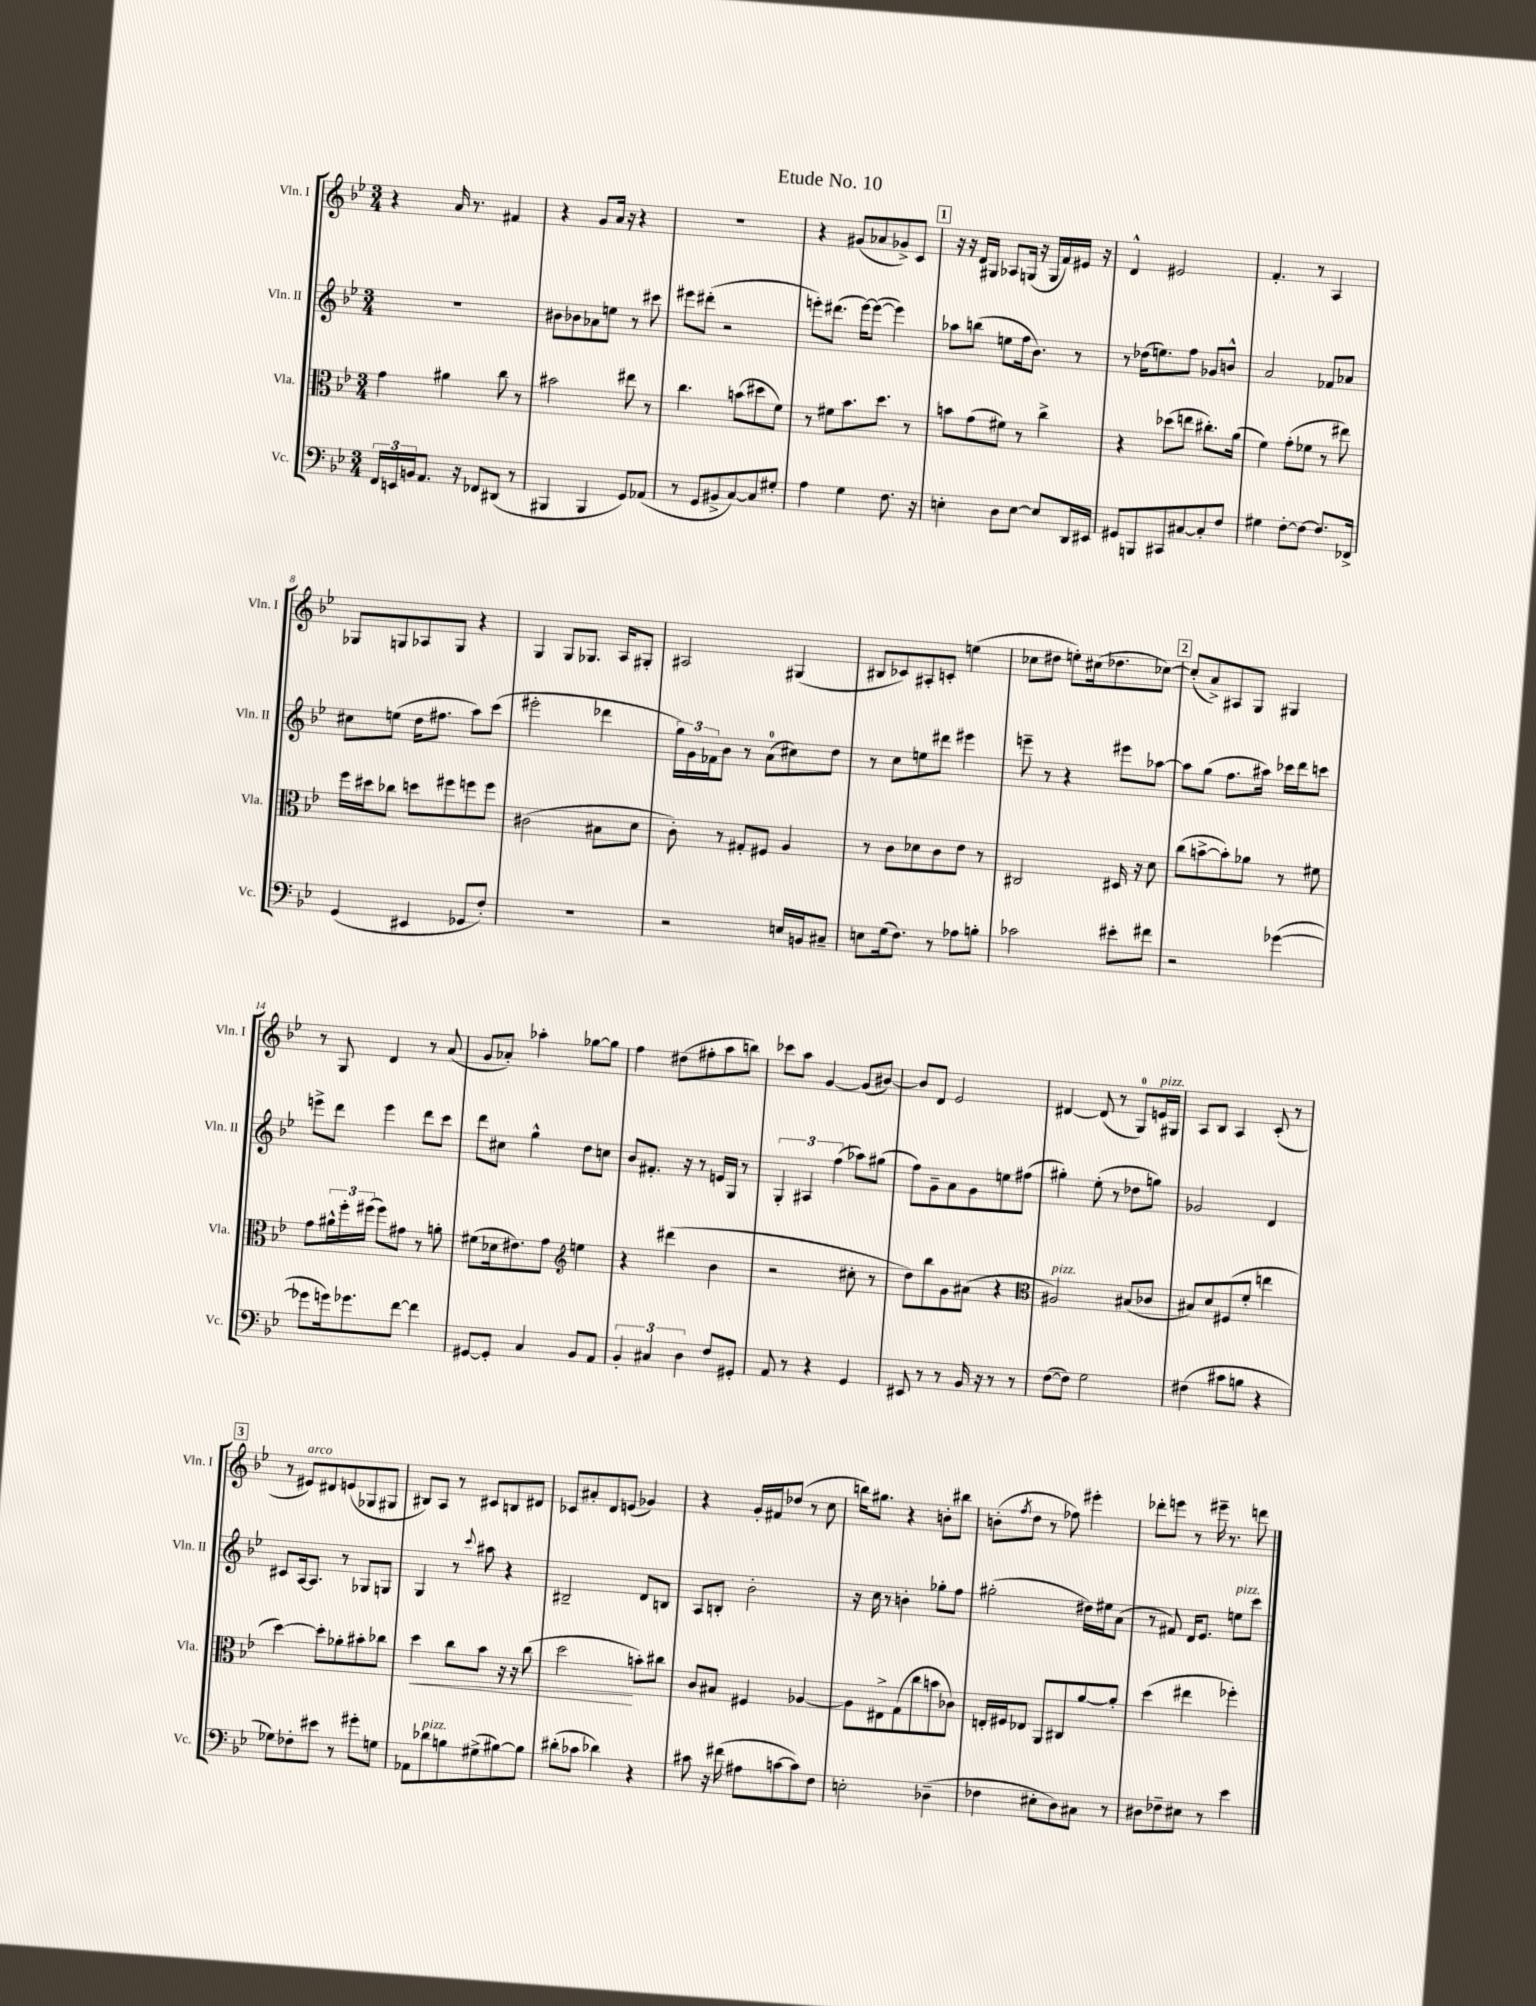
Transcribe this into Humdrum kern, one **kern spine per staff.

**kern	**kern	**dynam	**kern	**kern
*part4	*part3	*part3	*part2	*part1
*staff4	*staff3	*staff3	*staff2	*staff1
*I"Vc.	*I"Vla.	*	*I"Vln. II	*I"Vln. I
*I'Vc.	*I'Vla.	*	*I'Vln. II	*I'Vln. I
*clefF4	*clefC3	*	*clefG2	*clefG2
*k[b-e-]	*k[b-e-]	*	*k[b-e-]	*k[b-e-]
*M3/4	*M3/4	*	*M3/4	*M3/4
=1	=1	=1	=1	=1
24FF/LL	4g\	.	2.r	4r
24EEn/	.	.	.	.
24BBn/J	.	.	.	.
8.AA/J	.	.	.	.
.	4a#X\	.	.	16a/
16r	.	.	.	8.r
8FF-X/L	.	.	.	.
(8DD#X/J	8cc\	.	.	4f#X/
8r	8r	.	.	.
=2	=2	=2	=2	=2
4BBB#X/	2b#X\	.	8b#X\L	4r
.	.	.	8b-X\	.
4BBB#/	.	.	8a-X\	8g/L
.	.	.	8een\J	16a/Jk
.	.	.	.	16r
8GG/L)	8ee#X\	.	8r	4r
(8AA-X/J	8r	.	8ccc#X\	.
=3	=3	=3	=3	=3
8r	4.cc\	.	8eee#X\L	2.r
8GG/L	.	.	(8ddd#X'\J	.
8BB#X^/	.	.	2r	.
[8C/)	(8bn\L	.	.	.
8C/]	8dd#X\	.	.	.
8G#X'/J	8f\J)	.	.	.
=4	=4	=4	=4	=4
4A\	8r	.	8eeen'\L)	4r
.	8f#X\L	.	(8.ddd#X\J	.
4G\	8.b-\	.	.	(8g#X/L
.	.	.	[16eee\KL)	.
.	.	.	(8eee\J_	8a-X/
.	8.dd\J	.	.	.
8.F\	.	.	4eee\])	8g-X^/)
.	8r	.	.	8c/J
16r	.	.	.	.
!!LO:REH:place=s1:t=1
=5	=5	=5	=5	=5
4En'\	8bn\L	.	8aa-X\L	16r
.	.	.	.	16r
.	(8g\	.	(8bbn\J	16d/LL
.	.	.	.	16G#X/JJ
8D\L	8f#X\J)	.	8een\L	8A-X/L
[8E\J	8r	.	16ff\k	(16Gn/Jk
.	.	.	8.b-\J)	16r
8E/L]	4cc^\	.	.	16G/LL
.	.	.	.	16f/)
16DD/L	.	.	8r	16e#X/JJ
16EE#X/JJ	.	.	.	16r
=6	=6	=6	=6	=6
8GG#X/L	4r	.	8r	4d^^/
8BBBn/	.	.	(16dd-X\KL	.
.	.	.	8.een\)	.
8CC#X/	(8dd-X\L	.	.	2e#X/
[8C#X/	8een\J	.	8ff\J	.
8C#'/]	8.cc#X'\L)	.	8g-X/L	.
8F/J	.	.	8bn^^/J	.
.	(16a\Jk	.	.	.
=7	=7	=7	=7	=7
4G#X\	4f\)	.	2a/	4.f'/
[8F'\L	(8g'\L	.	.	.
8F\J_	8f-X\J	.	.	8r
8.F/L]	8r	.	8f-X/L	4A/
.	8ee#X\)	.	8a-X/J	.
16FF-X^/Jk	.	.	.	.
!!LO:LB:g=z
=8	=8	=8	=8	=8
(4GG/	16ff\LL	.	8cc#X\L	8G-X/L
.	16dd#X\J	.	.	.
.	8cc-X\J	.	(8een\J	8Gn/
4EE#X/	8ddn\L	.	16dd\KL	8A-X/
.	.	.	8.ff#X\J	.
.	8ff#X\	.	.	8G/J
8GG-X/L	8ffn\	.	8aa\L)	4r
8F'/J)	8ff\J	.	(8ccc\J	.
=9	=9	=9	=9	=9
2.r	(2c#X\	.	2eee#X'\	4G/
.	.	.	.	8G/L
.	.	.	.	8.G-X/J
.	8B#X\L	.	4ddd-X\	.
.	.	.	.	16A/KL
.	8d\J	.	.	8G#X'/J
=10	=10	=10	=10	=10
2r	8c'\)	.	24gg\LL)	2A#X/
.	.	.	24g\	.
.	.	.	24f-X\J	.
.	8r	.	8b-\J	.
.	8G#X'/L	.	8r	.
.	8F#X/J	.	(8a\L	.
16En/LL	4A/	.	8cc#X\)	(4G#X/
16BBn/J	.	.	.	.
8C#X~/J	.	.	8dd\J	.
=11	=11	=11	=11	=11
8En\L	8r	.	8r	8B#X/L
(16G\k	8c\L	.	8cc\L	8c-X/)
8.F\J)	.	.	.	.
.	8d-X\	.	8een\	8A#X'/
8r	8c\	.	8ddd#X\J	8cn'/J
8A-X\L	8e-\J	.	4eee#X\	(4een\
8Bn'\J	8r	.	.	.
=12	=12	=12	=12	=12
2c-X\	2C#X/	.	8eeen~\	8cc-X\L
.	.	.	8r	8dd#X\J
.	.	.	4r	8een'\L)
.	.	.	.	(16cc#X\k
.	.	.	.	8.dd-X\
8e#X'\L	16D#X/	.	8eee#X\L	.
.	16r	.	.	.
8f#X\J	8d\	.	[8aa-X\J	[8cc-X\J)
!!LO:REH:place=s1:t=2
=13	=13	=13	=13	=13
2r	(8cc\L	.	8aa-\L]	(8cc-'/L]
.	[8bn^\	.	(8gg\J	8a^/)
.	8b'\])	.	8.ff\L	8A#X/
.	8a-X\J	.	.	8G/J
.	.	.	16aa#X\Jk)	.
([4g-X\	8r	.	16ccc-X\LL	4G#X/
.	.	.	16ddd\J	.
.	8f#X\	.	8cccn\J	.
!!LO:LB:g=z
=14	=14	=14	=14	=14
8g-X\L]	8g\L	.	8eeen^\L	8r
16gn\k)	24a#X^^\L	.	8ddd\J	8G/
.	24ff'\	.	.	.
8.g-X\	.	.	.	.
.	(24ff#X\JJ	.	.	.
.	8ff#\L)	.	4eee\	4d/
[8f\J	8g#X\J	.	.	.
4f\]	8r	.	8ddd\L	8r
.	8an'\	.	8ccc\J	(8a/
=15	=15	=15	=15	=15
[8GG#X/L	(8f#X\L	.	8ddd\L	8g/L
8GG#'/J]	16d-X\k	.	8cc#X\J	8a-X'/J)
.	8.e#X\)	.	.	.
4C/	.	.	4gg^^\	4aa-X'\
.	8g\J	.	.	.
*	*clefG2	*	*	*
8BB-/L	4een\	.	8dd\L	[8gg-X\L
8AA/J	.	.	8ccn\J	8gg-\J]
=16	=16	=16	=16	=16
6BB-'/	4r	.	8b-/L	4ff\
.	.	.	8.f#X'/J	.
6C#X/	.	.	.	.
.	(4ddd#X\	.	.	(8dd#X\L
.	.	.	16r	.
6D\	.	.	.	.
.	.	.	8r	8ff#X'\
8F/L	4b-\	.	16en/LL	8aa\
.	.	.	16G/JJ	.
8GG#X'/J	.	.	8r	8bbn\J)
=17	=17	=17	=17	=17
8AA/	2r	.	6G'/	8ccc-X\L
8r	.	.	.	8aa\J
.	.	.	6A#X/	.
4r	.	.	.	[4g/
.	.	.	(6ff\	.
4GG/	8cc#X'\	.	8aa-X\L)	(8g/L]
.	8r	.	(8gg#X\J	[8b#X/J)
=18	=18	=18	=18	=18
8EE#X/	8dd\L)	.	8ff\L)	8b#/L]
8r	8bb-\	.	8g~\	8d/J
8r	8g\	.	8a\	2e-/
16BB-/	(8a#X\J	.	8g\	.
16r	.	.	.	.
8r	4r	.	8een\	.
8r	.	.	(8ff#X\J	.
=19	=19	=19	=19	=19
*	*clefC3	*	*	*
!	!LO:TX:a:i:t=pizz.	!	!	!
([8F\L	2A#X/)	.	4gg#X'\)	[4d#X/
8F\J])	.	.	.	.
2G\	.	.	(8ee-'\	(8d#/]
.	.	.	8r	8r
.	(8B#X/L	.	8dd-X\L	8G/L)
!	!	!	!	!LO:TX:a:i:t=pizz.
.	8c-X/J	.	8ggn\J)	16en/L
.	.	.	.	16G#X/JJ
=20	=20	=20	=20	=20
(4F#X\	8B#X/L)	.	2g-X/	8A/L
.	8d/	.	.	8B-/J
8c#X\L	(8F#X/	.	.	4A/
8Bn\J	8f'/J	.	.	.
4r	4een\	.	4d/	(8c'/
.	.	.	.	8r
!!LO:LB:g=z
!!LO:REH:place=s1:t=3
=21	=21	=21	=21	=21
8G-X\L)	[4dd\)	.	8c#X/L	8r
!	!	!	!	!LO:TX:a:i:t=arco
8F-X'\	.	.	[16A/k	8e#X/L)
.	.	.	8.A/J]	.
8e#X\J	8dd'\L]	.	.	8d#X/
8r	8a-X'\	.	8r	(8en/
8g#X'\L	8b#X'\	.	8G-X/L	8G-X/
8Gn\J	8cc-X\J	.	8Gn/J	8G#X/J
=22	=22	=22	=22	=22
!	!	!LO:HP:b	!	!
8AA-X\L	4dd\	<	4G/	8B#X/L)
!LO:TX:a:i:t=pizz.	!	!	!	!
8d-X\	.	.	.	8A/J
8Bn\	8cc\L	.	8r	8r
.	.	.	8qqccc/	.
(8G#X^\	8b-\J	.	8aa#X\	8c#X/L
[8B#X\)	16r	.	4r	8Bn/
.	16r	.	.	.
8B#\J]	(8cc\	.	.	8d#X/J
=23	=23	=23	=23	=23
(8d#X'\L	2dd\	.	2B#X~/	8c-X/L
8c-X\J	.	.	.	8a#X'/
4d-X\)	.	.	.	8d/
.	.	.	.	(8en/J
4r	8bn'\L)	[	8d/L	4g-X/)
.	8cc#X\J	.	8Bn/J	.
=24	=24	=24	=24	=24
8c#X\	8c/L	.	8A/L	4r
16r	8B#X/J	.	8Bn'/J	.
(16f#X\	.	.	.	.
8A#X\L	4F#X/	.	2b-'\	16g'/LL
.	.	.	.	16f#X/J
[8cn\	.	.	.	(8dd-X/J
8c\])	[4A-X/	.	.	8r
8F\J	.	.	.	8cc\
=25	=25	=25	=25	=25
2En'\	8A-\L]	.	16r	16bbn\KL)
.	.	.	16cc\	8.gg#X\J
.	8E#X^\	.	8r	.
.	(8G\	.	4bn'\	4r
.	8cc\	.	.	.
(4D-X~\	8bn\	.	8gg-X'\L	8bn'\L
.	8c-X\J)	.	8ff\J	8bb#X\J
=26	=26	=26	=26	=26
4F-X\	16En'/LL	.	(2gg#X'\	(8bn'\L
.	16F#X/J	.	.	.
.	.	.	.	8qff/
.	8E-X/J	.	.	8dd\J
8E#X'\L	8AA/L	.	.	8r
8D\)	8C#X/	.	.	8ff-X\)
8C#X\J	[8a/	.	16dd#X\LL)	4eee#X'\
.	.	.	16ee#X\J	.
8r	8a'/J]	.	(8a\J	.
=27	=27	=27	=27	=27
8D#X\L	(4dd\	.	8r	8ddd-X'\L
8F-X~\	.	.	8f#X/)	8eeen\J
8E#X\J	4ee#X\	.	16d/KL	8r
.	.	.	8.e-/J	.
8r	.	.	.	16eee#X~\
.	.	.	.	8.r
!	!	!	!LO:TX:a:i:t=pizz.	!
4e-\	4ff-X'\)	.	8een\L	.
.	.	.	8ccc\J	8dddn\
==	==	==	==	==
*-	*-	*-	*-	*-
